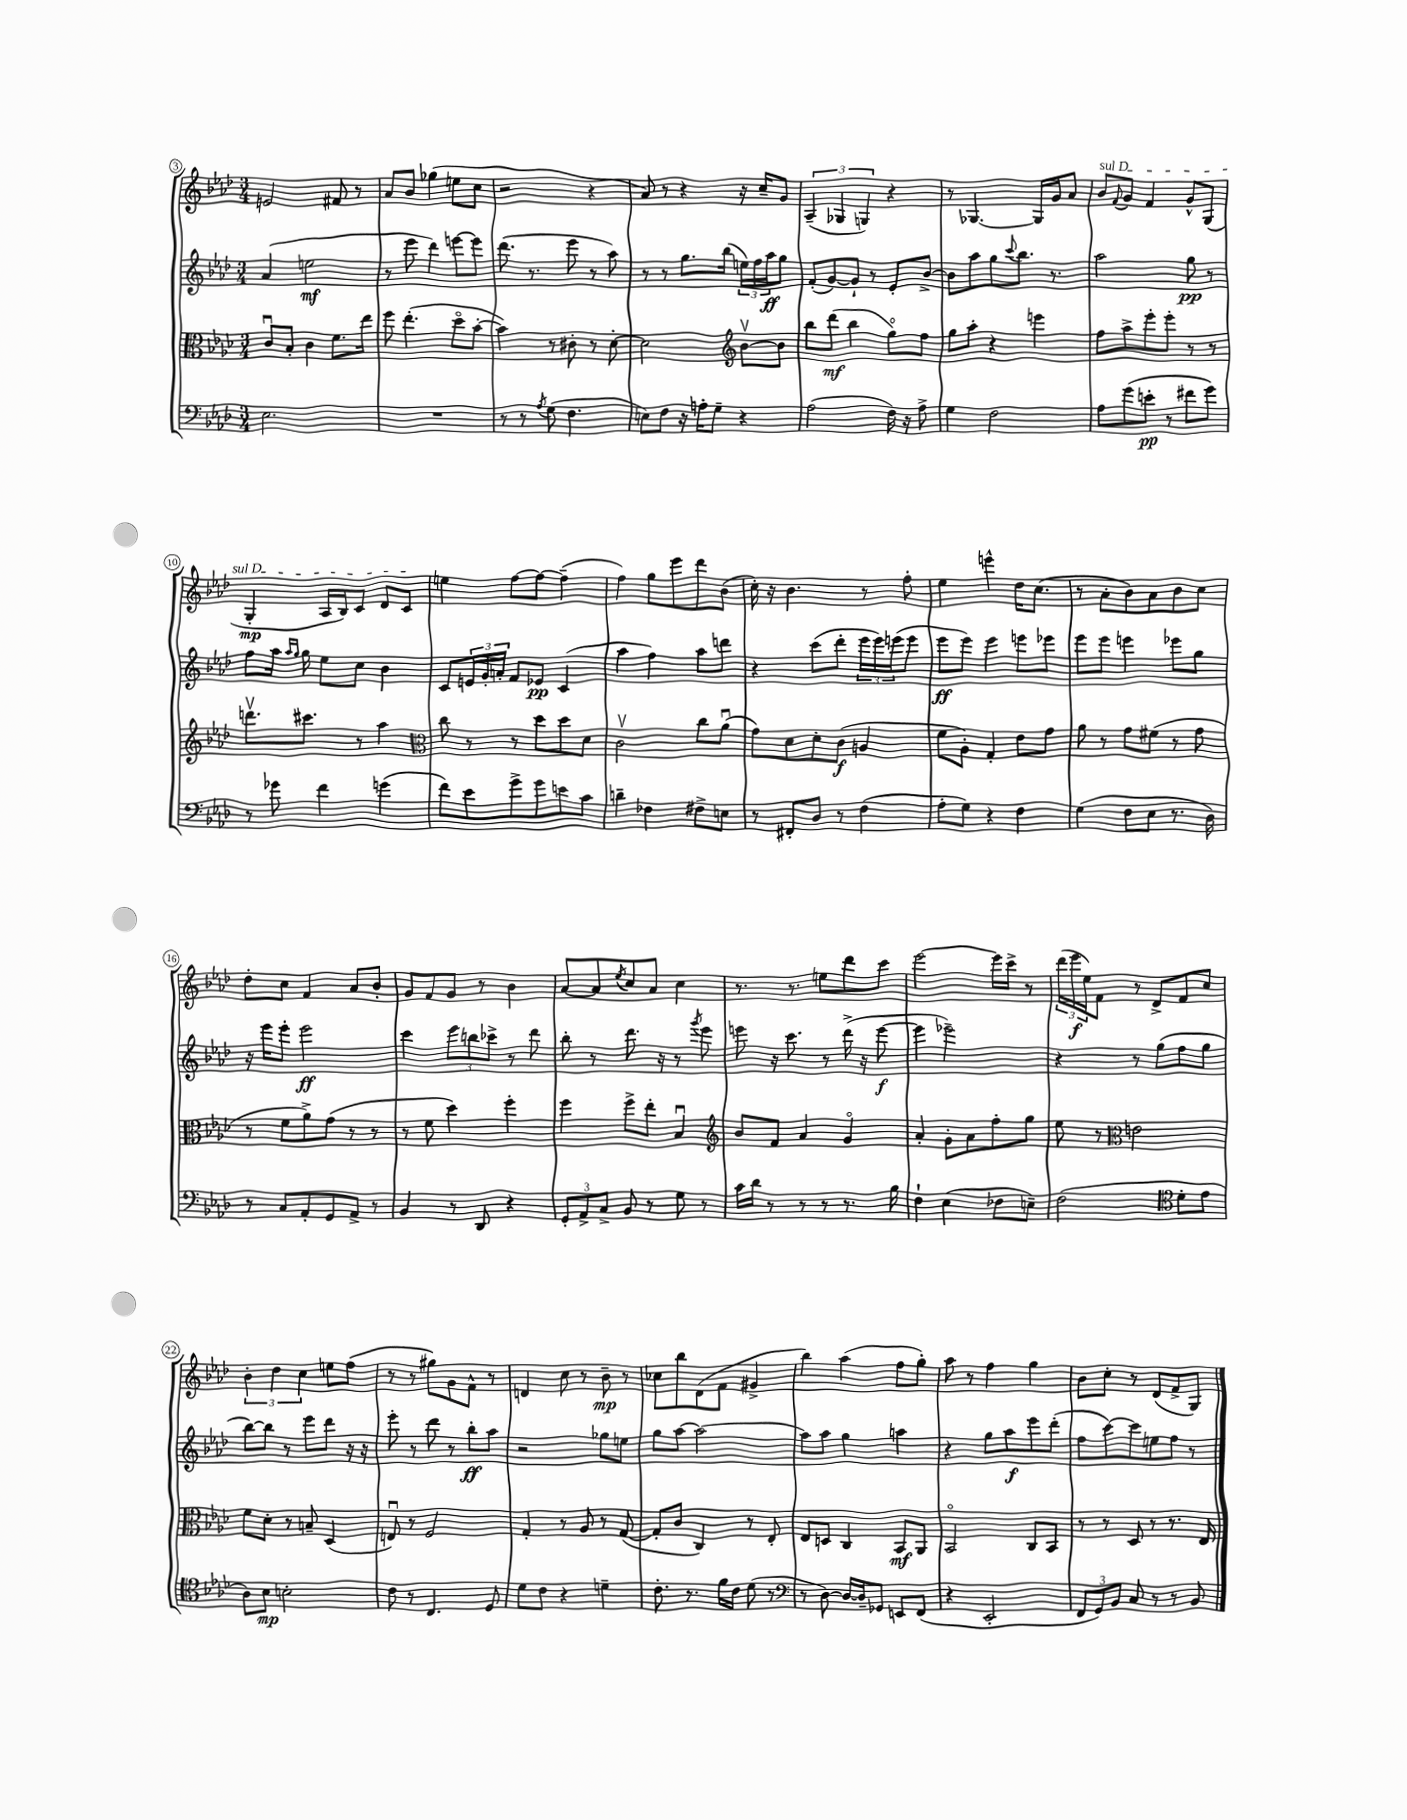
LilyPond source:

<<
\new StaffGroup <<
\new Staff = "s0" {
    \clef treble \key aes \major \numericTimeSignature \time 3/4
    e'2 fis'8 r8 |
    aes'8 bes'8 ges''4( e''8 c''8 |
    r2 r4 |
    aes'8) r8 r4 r16 c''16-- g'8 |
    \tuplet 3/2 { aes4--( ges4 g4) } r4 |
    r8 ges4.~ ges16 g'16 aes'8 |
    \once \override TextSpanner.bound-details.left.text = \markup { \italic "sul D" } bes'8\startTextSpan \appoggiatura { f'8 } g'8 f'4 g'8-^ g8( |
    g4-.\mp aes16 bes16) c'8 des'8 c'8\stopTextSpan |
    e''4 f''8~ f''8~ f''4--( |
    f''4) g''8 ees'''8 des'''8 bes'8( |
    c''16-.) r16 bes'4. r8 f''8-. |
    ees''4 e'''4-^ des''16 c''8.( |
    r8 aes'8-. bes'8) aes'8 bes'8 c''8 |
    des''8-. c''8 f'4 aes'8 bes'8-. |
    g'8 f'8 g'8 r8 bes'4 |
    aes'8~ aes'8 \acciaccatura { ees''8 } c''8 aes'8 c''4 |
    r8. r8. e''8 des'''8 c'''8 |
    ees'''2~ ees'''16 c'''16-> r8 |
    \tuplet 3/2 { des'''16( ees'''16\f ees''16) } f'8 r8 des'8-> f'8 c''8 |
    \tuplet 3/2 { bes'4-. des''4 c''4 } e''8 f''8( |
    r8 r8 gis''8) g'8 f'8-^ r8 |
    d'4 c''8 r8 bes'8--\mp r8 |
    ces''8 bes''8 des'8( f'8 gis'4-> |
    bes''4) aes''4( f''8 g''8-.) |
    aes''8 r8 f''4 g''4 |
    bes'8 c''8-. r8 des'8( f'8-> g8) \bar "|." |
}
\new Staff = "s1" {
    \clef treble \key aes \major \numericTimeSignature \time 3/4
    aes'4( e''2\mf |
    r8 ees'''8 des'''4) e'''8~ e'''8 |
    des'''8.( r8. ees'''8 r8 aes''8) |
    r8 r8 g''8. bes''16( \tuplet 3/2 { e''16) f''16 aes''16\ff } g''8 |
    f'8-.( g'8~) g'8-! r8 ees'8-. bes'8~-> |
    bes'8 aes''8 g''8 \appoggiatura { c'''8 } bes''8. r8. |
    aes''2 g''8\pp r8 |
    f''8 aes''16 \grace { aes''16 g''16 } g''16 ees''8 c''8 bes'4 |
    c'8 \tuplet 3/2 { e'16 g'16-. a'16-. } f'8 ees'8\pp c'4( |
    aes''4 f''4) aes''8 d'''8 |
    r4 c'''8( des'''8-. \tuplet 3/2 { ees'''16 ees'''16) e'''16( } e'''8 |
    ees'''8\ff ees'''8) ees'''4 e'''8 ees'''8 |
    ees'''8 ees'''8 e'''4 ees'''8 g''8 |
    r16 ees'''16 ees'''8-. ees'''2\ff |
    c'''4 \tuplet 3/2 { ees'''8 b''8 ces'''8-> } r8 des'''8 |
    bes''8-. r8 des'''8. r16 r8 \acciaccatura { g'''8 } ees'''8 |
    e'''8 r16 c'''8. r8 des'''16->( r16 e'''8~\f |
    e'''4 ees'''2--) |
    r4 r8 g''8( f''8 g''8 |
    bes''8~) bes''8 r8 ees'''8 des'''8 r16 r16 |
    ees'''8-. r8 des'''8 r8 bes''8-.\ff aes''8 |
    r2 ges''8 e''8 |
    g''8 aes''8~ aes''2~ |
    aes''8 aes''8 g''4 a''4 |
    r4 g''8 aes''8\f ees'''8 des'''8-.( |
    f''8 c'''8~) c'''8 e''8 f''8 r8 \bar "|." |
}
\new Staff = "s2" {
    \clef alto \key aes \major \numericTimeSignature \time 3/4
    c'8\downbow bes8-. c'4 f'8. ees''16 |
    f''8 ees''4.-.( des''8\flageolet bes'8~-. |
    bes'4) r8 cis'8-. r8 des'8~-. |
    des'2 \clef treble bes'8~\upbow bes'8 |
    bes''8 des'''8\mf( bes''4 g''8\flageolet) f''8 |
    g''8 aes''8-. r4 e'''4 |
    f''8 aes''8-> ees'''8-. ees'''8-. r8 r8 |
    d'''8.\upbow cis'''8. r8 aes''4 |
    \clef alto c''8 r8 r8 des''8 des''8 des'8 |
    c'2\upbow c''8 aes'8\downbow( |
    g'8) des'8 des'8-. c'8\f( a4 |
    f'8 aes8-.) g4-. ees'8 g'8 |
    aes'8 r8 g'8 fis'8( r8 g'8 |
    r8 f'8 aes'8->) g'8( r8 r8 |
    r8 f'8 des''4) f''4-. |
    f''4 f''8-> ees''8-. bes4\downbow |
    \clef treble bes'8 f'8 aes'4 g'4\flageolet |
    aes'4-. g'8-. aes'8 f''8-. g''8 |
    ees''8 r8 \clef alto e'2 |
    f'8 des'8-. r8 b8-- des4( |
    e8\downbow) r8 f2 |
    g4-. r8 aes8 r8 g8~( |
    g8-. c'8 c4) r8 ees8-. |
    ees8 d8 c4 bes,8\mf aes,8 |
    bes,2\flageolet c8 bes,8 |
    r8 r8 des8 r8 r8. ees16 \bar "|." |
}
\new Staff = "s3" {
    \clef bass \key aes \major \numericTimeSignature \time 3/4
    ees2. |
    R2. |
    r8 r8 \acciaccatura { aes8 } g8( f4. |
    e8) f8 r16 a16-. g8-- r4 |
    aes2( f16) r16 aes8-> |
    g4 f2 |
    aes8 g'8( e'8-.\pp r8 fis'8 g'8) |
    r8 ges'8 f'4 g'4( |
    f'8) ees'8 g'8-> g'8 e'8 c'8 |
    d'4-- fes4 fis8-> e8 |
    r8 fis,8-. des8 r8 f4( |
    aes8-. g8) r4 f4 |
    g4( f8 ees8 r8. des16) |
    r8 c8 aes,8-. g,8 aes,8-> r8 |
    bes,4 r8 des,8 r4 |
    \tuplet 3/2 { g,8-. aes,8-> c8-> } bes,8 r8 g8 r8 |
    c'16 des'16 r8 r8 r8 r8. bes16 |
    f4-! ees4( fes8 e8--) |
    f2( \clef tenor des'8-. ees'8 |
    aes8) bes8\mp b2-. |
    c'8 r8 c4. des8 |
    des'8 c'8 r4 d'4-- |
    c'8.-. r8. f'16 c'16 des'8( r8 |
    \clef bass r8 des8~) des16~ des16-- ges,8 e,8 f,8( |
    r4 ees,2-. |
    \tuplet 3/2 { f,8 g,8) bes,8 } c8 r8 r8 bes,8 \bar "|." |
}
>>
>>
\layout { \context { \Score currentBarNumber = #3 \override BarNumber.stencil = #(make-stencil-circler 0.1 0.3 ly:text-interface::print) } }
